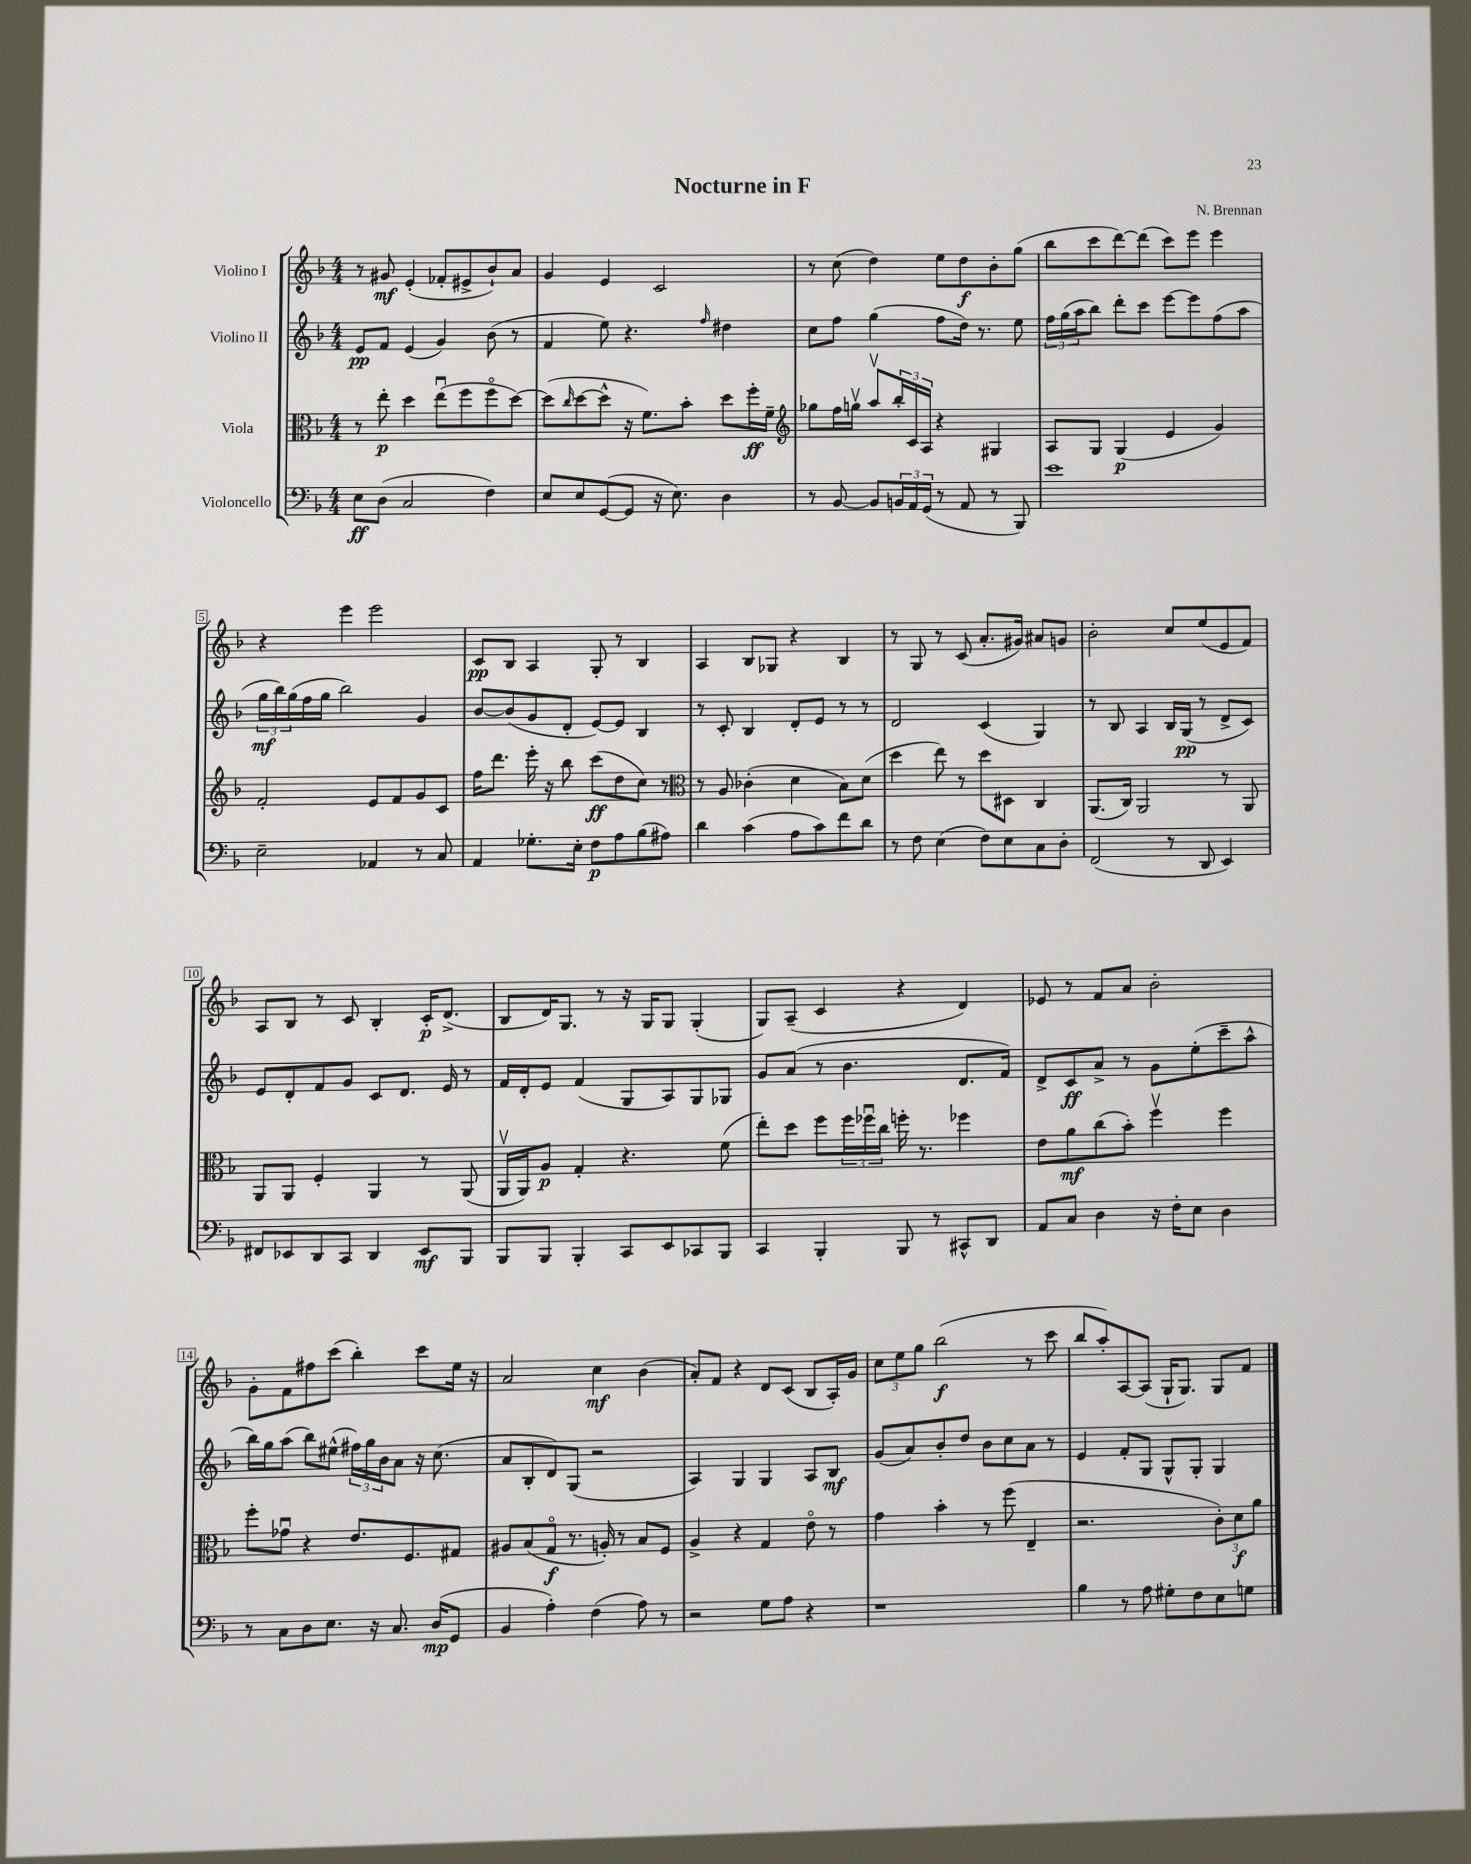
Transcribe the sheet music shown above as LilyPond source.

\header { title = "Nocturne in F" composer = "N. Brennan" }
<<
\new StaffGroup <<
\new Staff = "s0" \with { instrumentName = "Violino I" } {
    \clef treble \key f \major \numericTimeSignature \time 4/4
    r8 gis'8\mf e'4-.( fes'8-. eis'8-> bes'8-!) a'8 |
    g'4 e'4 c'2 |
    r8 c''8( d''4) e''8 d''8\f bes'8-. g''8( |
    bes''8 c'''8 d'''8~) d'''8( c'''8) e'''8 e'''4 |
    r4 e'''4 e'''2 |
    c'8\pp bes8 a4 g8-. r8 bes4 |
    a4 bes8 ges8 r4 bes4 |
    r8 g8 r8 c'8( a'8.-. gis'16) ais'8 g'8 |
    bes'2-. c''8 e''8( e'8 f'8) |
    a8 bes8 r8 c'8 bes4-. c'16-.\p d'8.->( |
    bes8 d'16) g8. r8 r16 g16 g8 g4-.( |
    g8) a8--( c'4 r4 d'4) |
    ees'8 r8 f'8 a'8 bes'2-. |
    g'8-. f'8 fis''8 c'''8( bes''4-.) c'''8 e''16 r16 |
    a'2 c''4\mf bes'4( |
    a'8-.) f'8 r4 d'8 c'8( bes8 a16-.) g'16 |
    \tuplet 3/2 { c''8 e''8 g''8 } bes''2\f( r8 c'''8 |
    bes''8 a''8-.) a8~ a8( g16-! g8.) g8 f'8 \bar "|." |
}
\new Staff = "s1" \with { instrumentName = "Violino II" } {
    \clef treble \key f \major \numericTimeSignature \time 4/4
    e'8\pp f'8 e'4( g'4) bes'8( r8 |
    f'4 e''8) r4. \grace { f''16 } dis''4 |
    c''8 f''8 g''4( f''8 d''16) r8. e''8 |
    \tuplet 3/2 { f''16 g''16( a''16 } bes''8) d'''8-. c'''8 e'''8~ e'''8 f''8( a''8 |
    \tuplet 3/2 { g''16\mf bes''16) g''16( } f''16 g''16 bes''2) g'4 |
    bes'8~ bes'8( g'8 d'8-. e'8~) e'8 bes4 |
    r8 c'8-. bes4 d'8-. e'8 r8 r8 |
    d'2 c'4( g4) |
    r8 bes8 a4 bes16 g16\pp( r8 d'8-> c'8) |
    e'8 d'8-. f'8 g'8 c'8 d'8. e'16 r8 |
    f'16 d'16-. e'8 f'4( g8 a8) g8 ges8 |
    g'8 a'8( r8 bes'4. d'8. f'16) |
    d'8-> c'8\ff a'8-> r8 g'8 e''8-.( c'''8-- a''8-^ |
    bes''16) g''16 a''8( bes''8) eis''8-^( \tuplet 3/2 { fis''16) g''16 bes'16 } a'8 r16 c''8.( |
    a'8 bes8-. d'8) g8( r2 |
    a4) g4 g4 a8 bes8\mf |
    g'8( a'8) bes'8-. d''8 bes'8 c''8 a'8 r8 |
    e'4 f'8-. g8 g8-^ g8-. g4 \bar "|." |
}
\new Staff = "s2" \with { instrumentName = "Viola" } {
    \clef alto \key f \major \numericTimeSignature \time 4/4
    r8 e''8-.\p d''4 e''8\downbow( f''8 f''8\flageolet d''8~) |
    d''8( \grace { c''16 } d''8~ d''8-^ r16 f'8.) bes'8-. d''8 f''16-.\ff f'16-- |
    \clef treble ges''8 f''16 g''16\upbow a''8\upbow \tuplet 3/2 { bes''16-. c'16 a16 } r4 gis4 |
    a8 g8 g4\p( e'4 g'4) |
    f'2-. e'8 f'8 g'8 c'8 |
    f''16 d'''8. e'''16-. r16 bes''8 c'''8\ff( d''8 c''8) r8 |
    \clef alto r8 a8 ces'4-.( d'4 bes8) d'8( |
    d''4 e''8) r8 d''8 dis8 c4 |
    a,8.( c16) a,2 r8 a,8 |
    a,8 a,8 f4-. a,4 r8 a,8( |
    a,16\upbow a,16) a8\p g4-. r4. f'8( |
    e''8-.) d''8 f''8 \tuplet 3/2 { f''16 fes''16\downbow c''16 } f''16-. r8. fes''4 |
    e'8 a'8\mf c''8( bes'8-.) f''4\upbow f''4 |
    f''8-. ges'8\downbow r4 e'8. f8. gis8 |
    ais8 bes8( g8\flageolet\f r8. a16-.) r8 bes8 f8 |
    a4-> r4 g4 e'8\flageolet r8 |
    g'4 bes'4-. r8 f''8( e4-- |
    r2. \tuplet 3/2 { c'8-.) d'8\f a'8 } \bar "|." |
}
\new Staff = "s3" \with { instrumentName = "Violoncello" } {
    \clef bass \key f \major \numericTimeSignature \time 4/4
    e8\ff d8( c2 f4) |
    e8 e8 g,8~( g,8 r16 e8.) d4 |
    r8 bes,8~ bes,8 \tuplet 3/2 { b,16 a,16 g,16( } r8 a,8 r8 bes,,8) |
    e'1 |
    e2-- aes,4 r8 c8 |
    a,4 ges8.-. e16-. f8\p a8 bes8( ais8) |
    d'4 c'4( a8 c'8) f'8 d'8 |
    r8 f8 e4( f8) e8 c8 d8-. |
    f,2( r8 d,8 e,4) |
    fis,8 ees,8 d,8 c,8 d,4 ees,8\mf bes,,8 |
    bes,,8 bes,,8 bes,,4-. c,8 e,8 ces,8 bes,,8 |
    c,4 bes,,4-. bes,,8 r8 cis,8-^ d,8 |
    a,8 c8 d4 r16 f16-. e8 d4 |
    r8 c8 d8 e8. r16 c8. d16\mp( g,8 |
    bes,4 a4-.) f4( a8) r8 |
    r2 g8 a8 r4 |
    r1 |
    bes4 r8 a8 gis8-. f8 e8 g8 \bar "|." |
}
>>
>>
\layout { \context { \Score \override BarNumber.stencil = #(make-stencil-boxer 0.1 0.3 ly:text-interface::print) } }
